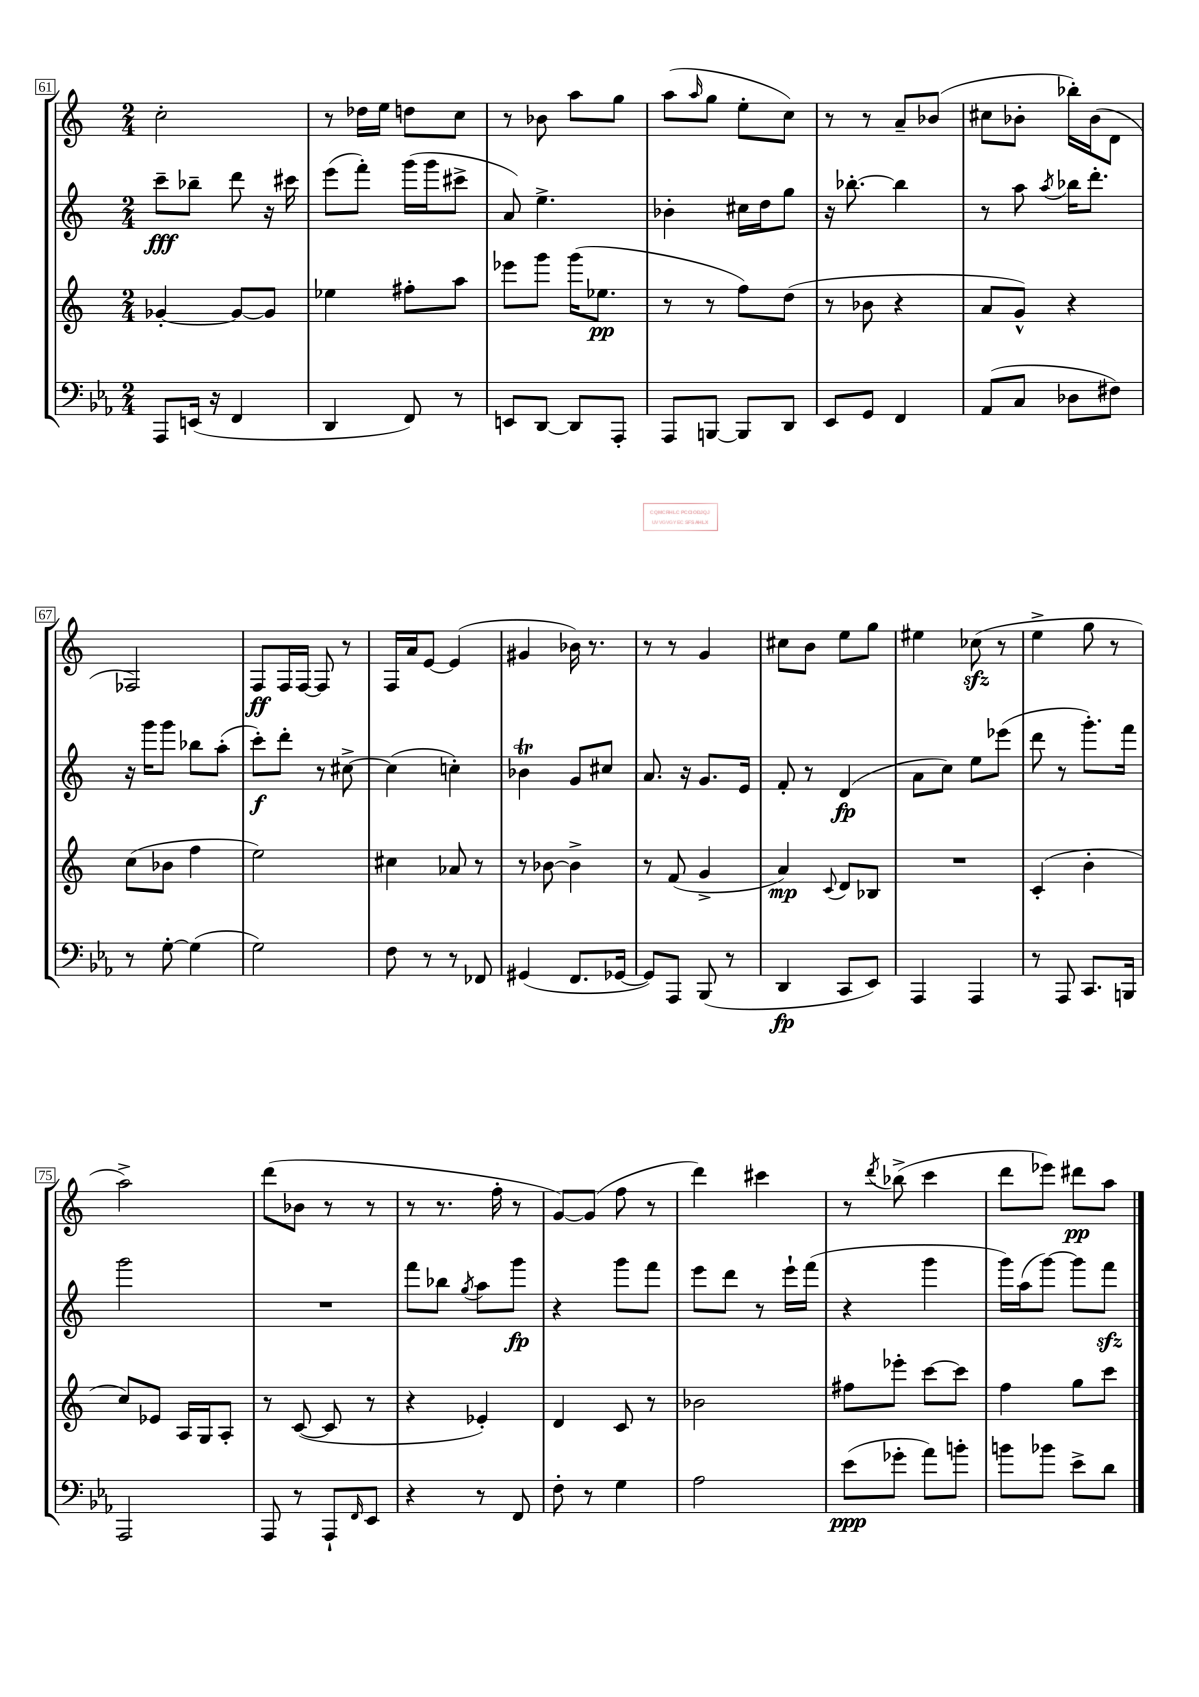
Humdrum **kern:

**kern	**dynam	**kern	**dynam	**kern	**dynam	**kern	**dynam
*part4	*part4	*part3	*part3	*part2	*part2	*part1	*part1
*staff4	*staff4	*staff3	*staff3	*staff2	*staff2	*staff1	*staff1
*clefF4	*	*clefG2	*	*clefG2	*	*clefG2	*
*k[b-e-a-]	*	*k[]	*	*k[]	*	*k[]	*
*M2/4	*	*M2/4	*	*M2/4	*	*M2/4	*
=61	=61	=61	=61	=61	=61	=61	=61
8AAA-/L	.	[4g-X'/	.	8ccc~\L	fff	2cc'\	.
(16EEn/Jk	.	.	.	8bb-X~\J	.	.	.
16r	.	.	.	.	.	.	.
4FF/	.	8g-/L_	.	8ddd\	.	.	.
.	.	8g-/J]	.	16r	.	.	.
.	.	.	.	16ccc#X\	.	.	.
=62	=62	=62	=62	=62	=62	=62	=62
4DD/	.	4ee-X\	.	(8eee\L	.	8r	.
.	.	.	.	8fff'\J)	.	16dd-X\LL	.
.	.	.	.	.	.	16ee\JJ	.
8FF/)	.	8ff#X'\L	.	(16ggg\LL	.	8ddn\L	.
.	.	.	.	16ggg\J	.	.	.
8r	.	8aa\J	.	8ccc#X^\J	.	8cc\J	.
=63	=63	=63	=63	=63	=63	=63	=63
8EEn/L	.	8eee-X\L	.	8a/)	.	8r	.
[8DD/J	.	8ggg\J	.	4.ee^\	.	8b-X\	.
8DD/L]	.	(16ggg\KL	.	.	.	8aa\L	.
.	.	8.ee-X\J	pp	.	.	.	.
8AAA-'/J	.	.	.	.	.	8gg\J	.
=64	=64	=64	=64	=64	=64	=64	=64
8AAA-/L	.	8r	.	4b-X'\	.	(8aa\L	.
.	.	.	.	.	.	16qqaa/	.
[8BBBn/J	.	8r	.	.	.	8gg\J	.
8BBB/L]	.	8ff\L)	.	16cc#X\LL	.	8ee'\L	.
.	.	.	.	16dd\J	.	.	.
8DD/J	.	(8dd\J	.	8gg\J	.	8cc\J)	.
=65	=65	=65	=65	=65	=65	=65	=65
8EE-/L	.	8r	.	16r	.	8r	.
.	.	.	.	[8.bb-X'\	.	.	.
8GG/J	.	8b-X\	.	.	.	8r	.
4FF/	.	4r	.	4bb-\]	.	8a~/L	.
.	.	.	.	.	.	(8b-X/J	.
=66	=66	=66	=66	=66	=66	=66	=66
(8AA-/L	.	8a/L	.	8r	.	8cc#X\L	.
8C/J	.	8g^^/J)	.	8aa\	.	8b-X'\J	.
.	.	.	.	8qaa/	.	.	.
8D-X\L	.	4r	.	16bb-X\KL	.	16bb-X'\LL)	.
.	.	.	.	8.ddd'\J	.	(16b-\J	.
8F#X\J)	.	.	.	.	.	8d\J	.
!!LO:LB:g=z
=67	=67	=67	=67	=67	=67	=67	=67
8r	.	(8cc\L	.	16r	.	2F-X/)	.
.	.	.	.	16ggg\KL	.	.	.
[8G'\	.	8b-X\J	.	8ggg\J	.	.	.
(4G\]	.	4ff\	.	8bb-X\L	.	.	.
.	.	.	.	(8aa'\J	.	.	.
=68	=68	=68	=68	=68	=68	=68	=68
2G\)	.	2ee\)	.	8ccc'\L)	f	8F/L	ff
.	.	.	.	8ddd'\J	.	16F/L	.
.	.	.	.	.	.	[16F/JJ	.
.	.	.	.	8r	.	8F/]	.
.	.	.	.	[8cc#X^\	.	8r	.
=69	=69	=69	=69	=69	=69	=69	=69
8F\	.	4cc#X\	.	(4cc#\]	.	16F/LL	.
.	.	.	.	.	.	16a/J	.
8r	.	.	.	.	.	[8e/J	.
8r	.	8a-X/	.	4ccn'\)	.	(4e/]	.
8FF-X/	.	8r	.	.	.	.	.
=70	=70	=70	=70	=70	=70	=70	=70
(4GG#X/	.	8r	.	4b-XT\	.	4g#X/	.
.	.	[8b-X\	.	.	.	.	.
8.FF/L	.	4b-^\]	.	8g/L	.	16b-X\)	.
.	.	.	.	.	.	8.r	.
.	.	.	.	8cc#X/J	.	.	.
[16GG-X/Jk	.	.	.	.	.	.	.
=71	=71	=71	=71	=71	=71	=71	=71
8GG-/L])	.	8r	.	8.a/	.	8r	.
8AAA-/J	.	(8f/	.	.	.	8r	.
.	.	.	.	16r	.	.	.
(8BBB-/	.	4g^/	.	8.g/L	.	4g/	.
8r	.	.	.	.	.	.	.
.	.	.	.	16e/Jk	.	.	.
=72	=72	=72	=72	=72	=72	=72	=72
4DD/	fp	4a/)	mp	8f'/	.	8cc#X\L	.
.	.	.	.	8r	.	8b\J	.
.	.	8qqc/	.	.	.	.	.
8CC/L	.	8d/L	.	(4d/	fp	8ee\L	.
8EE-/J)	.	8B-X/J	.	.	.	8gg\J	.
=73	=73	=73	=73	=73	=73	=73	=73
4AAA-/	.	2r	.	8a\L	.	4ee#X\	.
.	.	.	.	8cc\J)	.	.	.
4AAA-/	.	.	.	8ee\L	.	(8cc-Xzz\	.
.	.	.	.	(8eee-X\J	.	8r	.
=74	=74	=74	=74	=74	=74	=74	=74
8r	.	(4c'/	.	8ddd\	.	4ee^\	.
8AAA-/	.	.	.	8r	.	.	.
8.CC/L	.	4b'\	.	8.ggg'\L)	.	8gg\	.
.	.	.	.	.	.	8r	.
16BBBn/Jk	.	.	.	16fff\Jk	.	.	.
!!LO:LB:g=z
=75	=75	=75	=75	=75	=75	=75	=75
2AAA-/	.	8cc/L)	.	2ggg\	.	2aa^\)	.
.	.	8e-X/J	.	.	.	.	.
.	.	16A/LL	.	.	.	.	.
.	.	16G/J	.	.	.	.	.
.	.	8A'/J	.	.	.	.	.
=76	=76	=76	=76	=76	=76	=76	=76
8AAA-/	.	8r	.	2r	.	(8ddd\L	.
8r	.	([8c/	.	.	.	8b-X\J	.
8AAA-`/L	.	8c/]	.	.	.	8r	.
16qqFF/	.	.	.	.	.	.	.
8EE-/J	.	8r	.	.	.	8r	.
=77	=77	=77	=77	=77	=77	=77	=77
4r	.	4r	.	8fff\L	.	8r	.
.	.	.	.	8bb-X\J	.	8.r	.
.	.	.	.	8qgg/	.	.	.
8r	.	4e-X'/)	.	8aa\L	.	.	.
.	.	.	.	.	.	16ff'\	.
8FF/	.	.	.	8ggg\J	fp	8r	.
=78	=78	=78	=78	=78	=78	=78	=78
8F'\	.	4d/	.	4r	.	[8g/L)	.
8r	.	.	.	.	.	(8g/J]	.
4G\	.	8c/	.	8ggg\L	.	8ff\	.
.	.	8r	.	8fff\J	.	8r	.
=79	=79	=79	=79	=79	=79	=79	=79
2A-\	.	2b-X\	.	8eee\L	.	4ddd\)	.
.	.	.	.	8ddd\J	.	.	.
.	.	.	.	8r	.	4ccc#X\	.
.	.	.	.	16eee`\LL	.	.	.
.	.	.	.	(16fff\JJ	.	.	.
=80	=80	=80	=80	=80	=80	=80	=80
(8e-\L	ppp	8ff#X\L	.	4r	.	8r	.
.	.	.	.	.	.	8qddd/	.
8g-X'\J	.	8eee-X'\J	.	.	.	(8bb-X^\	.
8a-\L)	.	[8ccc\L	.	4ggg\	.	4ccc\	.
8bn'\J	.	8ccc\J]	.	.	.	.	.
=81	=81	=81	=81	=81	=81	=81	=81
8bn\L	.	4ff\	.	16ggg\LL)	.	8ddd\L	.
.	.	.	.	(16aa\J	.	.	.
8b-X\J	.	.	.	[8ggg\J)	.	8eee-X\J)	.
8e-^\L	.	8gg\L	.	8ggg\L]	.	8ddd#X\L	pp
8d\J	.	8ccc\J	.	8fffzz\J	.	8aa\J	.
==	==	==	==	==	==	==	==
*-	*-	*-	*-	*-	*-	*-	*-
